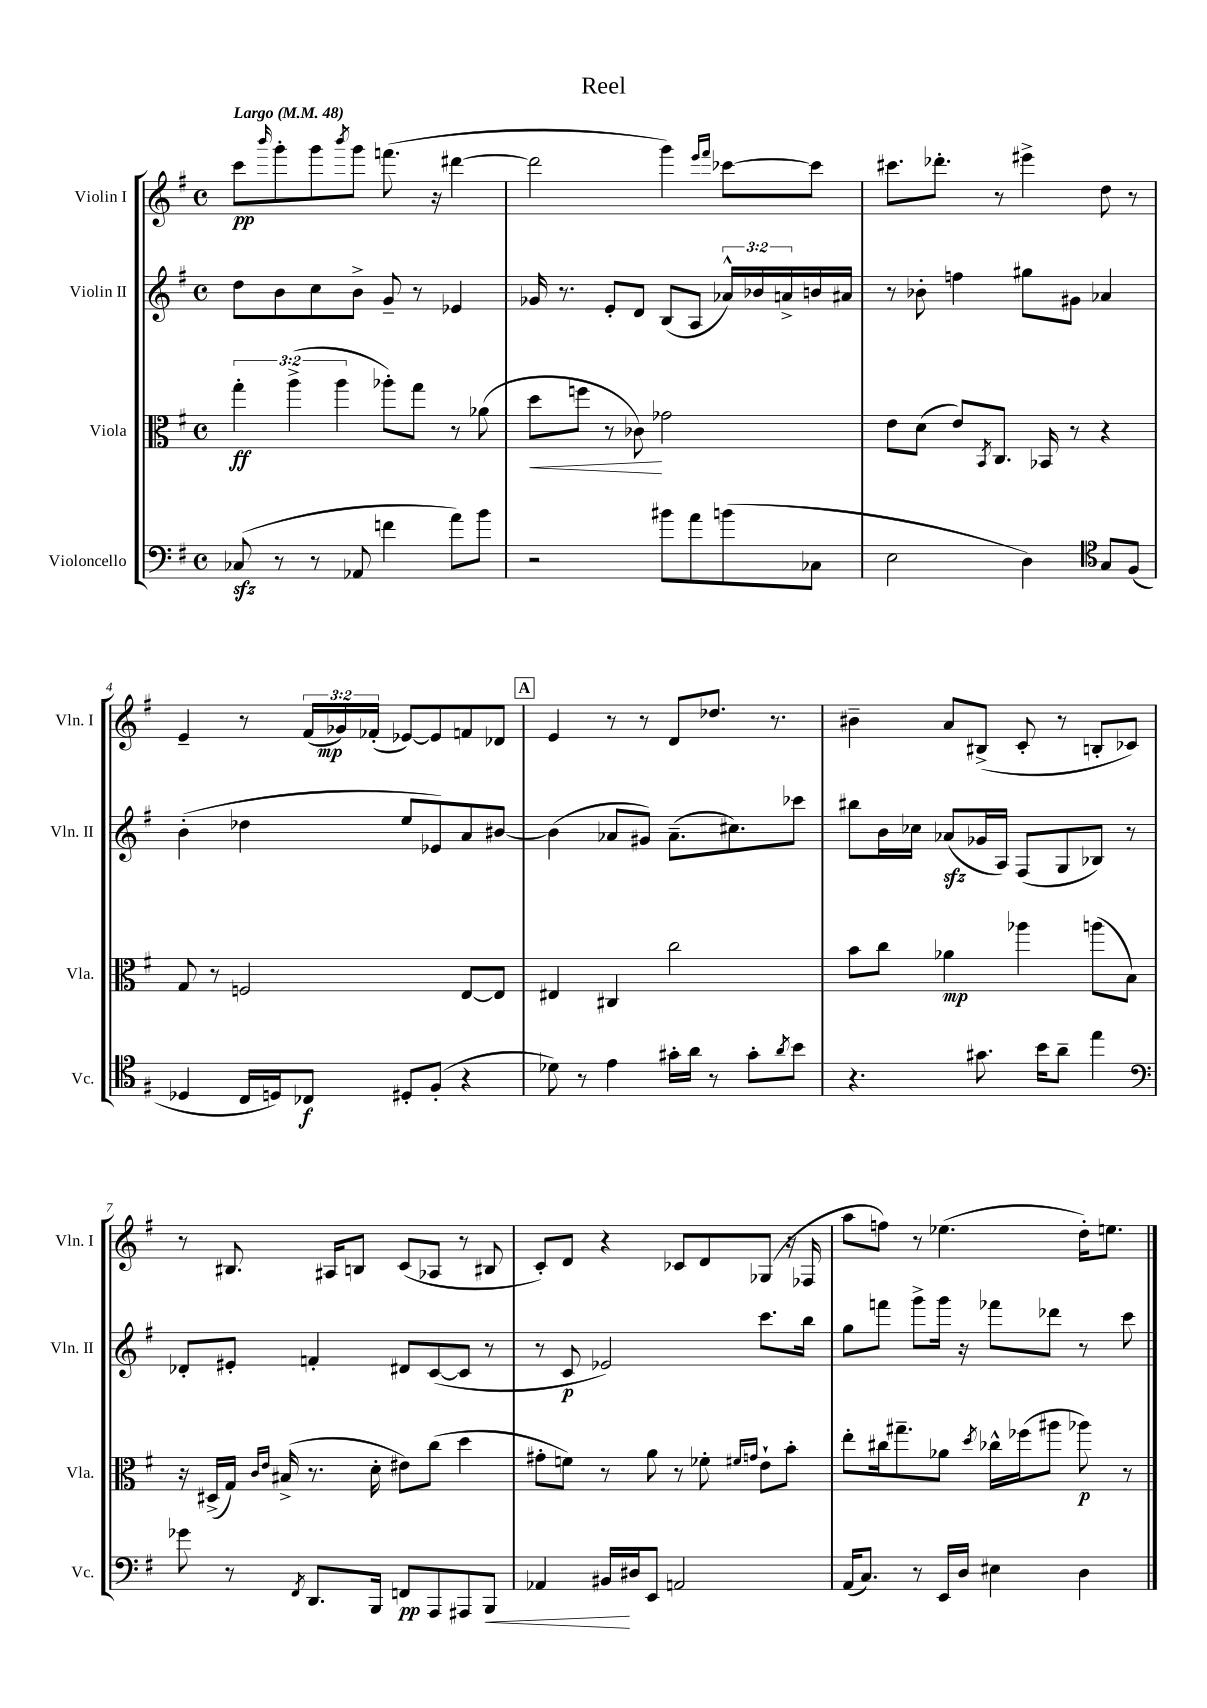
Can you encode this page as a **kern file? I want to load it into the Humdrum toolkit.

**kern	**dynam	**kern	**dynam	**kern	**dynam	**kern	**dynam
*part4	*part4	*part3	*part3	*part2	*part2	*part1	*part1
*staff4	*staff4	*staff3	*staff3	*staff2	*staff2	*staff1	*staff1
*I"Violoncello	*	*I"Viola	*	*I"Violin II	*	*I"Violin I	*
*I'Vc.	*	*I'Vla.	*	*I'Vln. II	*	*I'Vln. I	*
*clefF4	*	*clefC3	*	*clefG2	*	*clefG2	*
*k[f#]	*	*k[f#]	*	*k[f#]	*	*k[f#]	*
*M4/4	*	*M4/4	*	*M4/4	*	*M4/4	*
*met(c)	*	*met(c)	*	*met(c)	*	*met(c)	*
*MM48	*	*MM48	*	*MM48	*	*MM48	*
=1	=1	=1	=1	=1	=1	=1	=1
!	!	!	!	!	!	!LO:TX:a:B:t=Largo	!
(8C-Xzz/	.	6gg'\	ff	8dd\L	.	8ccc\L	pp
.	.	.	.	.	.	16qqbbb/	.
8r	.	.	.	8b\	.	8ggg'\	.
.	.	(6aa^\	.	.	.	.	.
8r	.	.	.	8cc\	.	8ggg\	.
.	.	6aa\	.	.	.	.	.
.	.	.	.	.	.	8qbbb/	.
8AA-X/	.	.	.	8b^\J	.	8ggg\J	.
4fn\	.	8aa-X'\L)	.	8g~/	.	(8.fffn\	.
.	.	8gg\J	.	8r	.	.	.
.	.	.	.	.	.	16r	.
8a\L)	.	8r	.	4e-X/	.	[4ddd#X\	.
8b\J	.	(8a-X\	.	.	.	.	.
=2	=2	=2	=2	=2	=2	=2	=2
!	!	!	!LO:HP:b	!	!	!	!
2r	.	8dd\L	<	16g-X/	.	2ddd#\]	.
.	.	.	.	8.r	.	.	.
.	.	8ffn\J	.	.	.	.	.
.	.	8r	.	8e'/L	.	.	.
.	.	8c-X\)	.	8d/J	.	.	.
8b#X\L	.	2g-X\	[	(8B/L	.	4ggg\)	.
8a\	.	.	.	8A/J	.	.	.
.	.	.	.	.	.	16qqeee/LL	.
.	.	.	.	.	.	16qqfff#/JJ	.
(8bn\	.	.	.	24a-X^^/LL)	.	[8ccc-X\L	.
.	.	.	.	24b-X/	.	.	.
.	.	.	.	24an^/	.	.	.
8C-X\J	.	.	.	16bn/	.	8ccc-\J]	.
.	.	.	.	16a#X/JJ	.	.	.
=3	=3	=3	=3	=3	=3	=3	=3
2E\	.	8e\L	.	8r	.	8.ccc#X\L	.
.	.	(8d\J	.	8b-X'\	.	.	.
.	.	.	.	.	.	8.ddd-X'\J	.
.	.	8e/L)	.	4ffn\	.	.	.
.	.	8qBB/	.	.	.	.	.
.	.	8.C/J	.	.	.	8r	.
4D\)	.	.	.	8gg#X\L	.	4eee#X^\	.
.	.	16BB-X/	.	.	.	.	.
.	.	8r	.	8g#X\J	.	.	.
*clefC4	*	*	*	*	*	*	*
8G/L	.	4r	.	4a-X/	.	8dd\	.
(8F#/J	.	.	.	.	.	8r	.
!!LO:LB:g=z
=4	=4	=4	=4	=4	=4	=4	=4
4D-X/	.	8G/	.	(4b'\	.	4e~/	.
.	.	8r	.	.	.	.	.
16C/LL	.	2Fn/	.	4dd-X\	.	8r	.
16Dn/J)	.	.	.	.	.	.	.
8C-X/J	f	.	.	.	.	(24f#/LL	.
.	.	.	.	.	.	24g-X/)	mp
.	.	.	.	.	.	(24f-X'/JJ	.
8D#X'/L	.	.	.	8ee/L	.	[8e-X/L)	.
(8F#'/J	.	.	.	8e-X/)	.	8e-/]	.
4r	.	[8E/L	.	8a/	.	8fn/	.
.	.	8E/J]	.	[8b#X/J	.	8d-X/J	.
!!LO:REH:place=s1:t=A
=5	=5	=5	=5	=5	=5	=5	=5
8d-X\)	.	4E#X/	.	(4b#\]	.	4e/	.
8r	.	.	.	.	.	.	.
4e\	.	4C#X/	.	8a-X/L	.	8r	.
.	.	.	.	8g#X/J)	.	8r	.
16g#X'\LL	.	2cc\	.	(8.a-~\L	.	8d/L	.
16a\JJ	.	.	.	.	.	.	.
8r	.	.	.	.	.	8.dd-X/J	.
.	.	.	.	8.cc#X\)	.	.	.
8g#'\L	.	.	.	.	.	.	.
.	.	.	.	.	.	8.r	.
8qa/	.	.	.	.	.	.	.
8b\J	.	.	.	8ccc-X\J	.	.	.
=6	=6	=6	=6	=6	=6	=6	=6
4.r	.	8b\L	.	8bb#X\L	.	4b#X~\	.
.	.	8cc\J	.	16b\L	.	.	.
.	.	.	.	16cc-X\JJ	.	.	.
.	.	4a-X\	mp	(8a-Xzz/L	.	8a/L	.
8.g#X\	.	.	.	16g-X/L	.	(8B#X^/J	.
.	.	.	.	16A/JJ)	.	.	.
.	.	4aa-X\	.	(8F#/L	.	8c'/	.
16b\KL	.	.	.	.	.	.	.
8a~\J	.	.	.	8G/	.	8r	.
4ee\	.	(8aan\L	.	8B-X/J)	.	8Bn'/L	.
.	.	8B\J)	.	8r	.	8c-X/J)	.
!!LO:LB:g=z
=7	=7	=7	=7	=7	=7	=7	=7
*clefF4	*	*	*	*	*	*	*
8g-X\	.	16r	.	8d-X'/L	.	8r	.
.	.	(16D#X^/LL	.	.	.	.	.
8r	.	16G/JJ)	.	8e#X'/J	.	8.B#X/	.
.	.	16qqc/LL	.	.	.	.	.
.	.	16qqe/JJ	.	.	.	.	.
.	.	(16B#X^/	.	.	.	.	.
8qFF#/	.	.	.	.	.	.	.
8.DD/L	.	8.r	.	4fn'/	.	.	.
.	.	.	.	.	.	16A#X/KL	.
.	.	.	.	.	.	8Bn/J	.
16BBB/Jk	.	16d'\	.	.	.	.	.
8FFn/L	pp	8e#X\L)	.	8d#X/L	.	(8c/L	.
8AAA/	.	(8cc\J	.	([8c/	.	8A-X/J	.
8AAA#X/	.	4dd\	.	8c/J]	.	8r	.
!	!LO:HP:b	!	!	!	!	!	!
8BBB/J	<	.	.	8r	.	8B#X/	.
=8	=8	=8	=8	=8	=8	=8	=8
4AA-X/	.	8g#X'\L	.	8r	.	8c'/L)	.
.	.	8fn\J)	.	8c/	p	8d/J	.
16BB#X/LL	.	8r	.	2e-X/)	.	4r	.
16D#X/J	[	.	.	.	.	.	.
8EE/J	.	8a\	.	.	.	.	.
2AAn/	.	8r	.	.	.	8c-X/L	.
.	.	8f-X'\	.	.	.	8d/	.
.	.	16qqf#X/LL	.	.	.	.	.
.	.	16qqgn/JJ	.	.	.	.	.
.	.	8e`\L	.	8.ccc\L	.	(8G-X/J	.
.	.	8b'\J	.	.	.	16r	.
.	.	.	.	16bb\Jk	.	16F-X/	.
=9	=9	=9	=9	=9	=9	=9	=9
(16AA/KL	.	8ee'\L	.	8gg\L	.	8aa\L	.
8.C/J)	.	.	.	.	.	.	.
.	.	16cc#X\k	.	8fffn\J	.	8ffn\J)	.
.	.	8.gg#X~\	.	.	.	.	.
8r	.	.	.	8ggg^\L	.	8r	.
16EE/LL	.	8a-X\J	.	16ggg\Jk	.	(4.ee-X\	.
16D/JJ	.	.	.	16r	.	.	.
.	.	8qdd/	.	.	.	.	.
4E#X\	.	16cc-X^^\LL	.	8fff-X\L	.	.	.
.	.	(16ff-X\J	.	.	.	.	.
.	.	8aa#X\J	.	8ddd-X\J	.	.	.
4D\	.	8aa-X\)	p	8r	.	16dd'\KL)	.
.	.	.	.	.	.	8.een\J	.
.	.	8r	.	8ccc\	.	.	.
==	==	==	==	==	==	==	==
*-	*-	*-	*-	*-	*-	*-	*-
